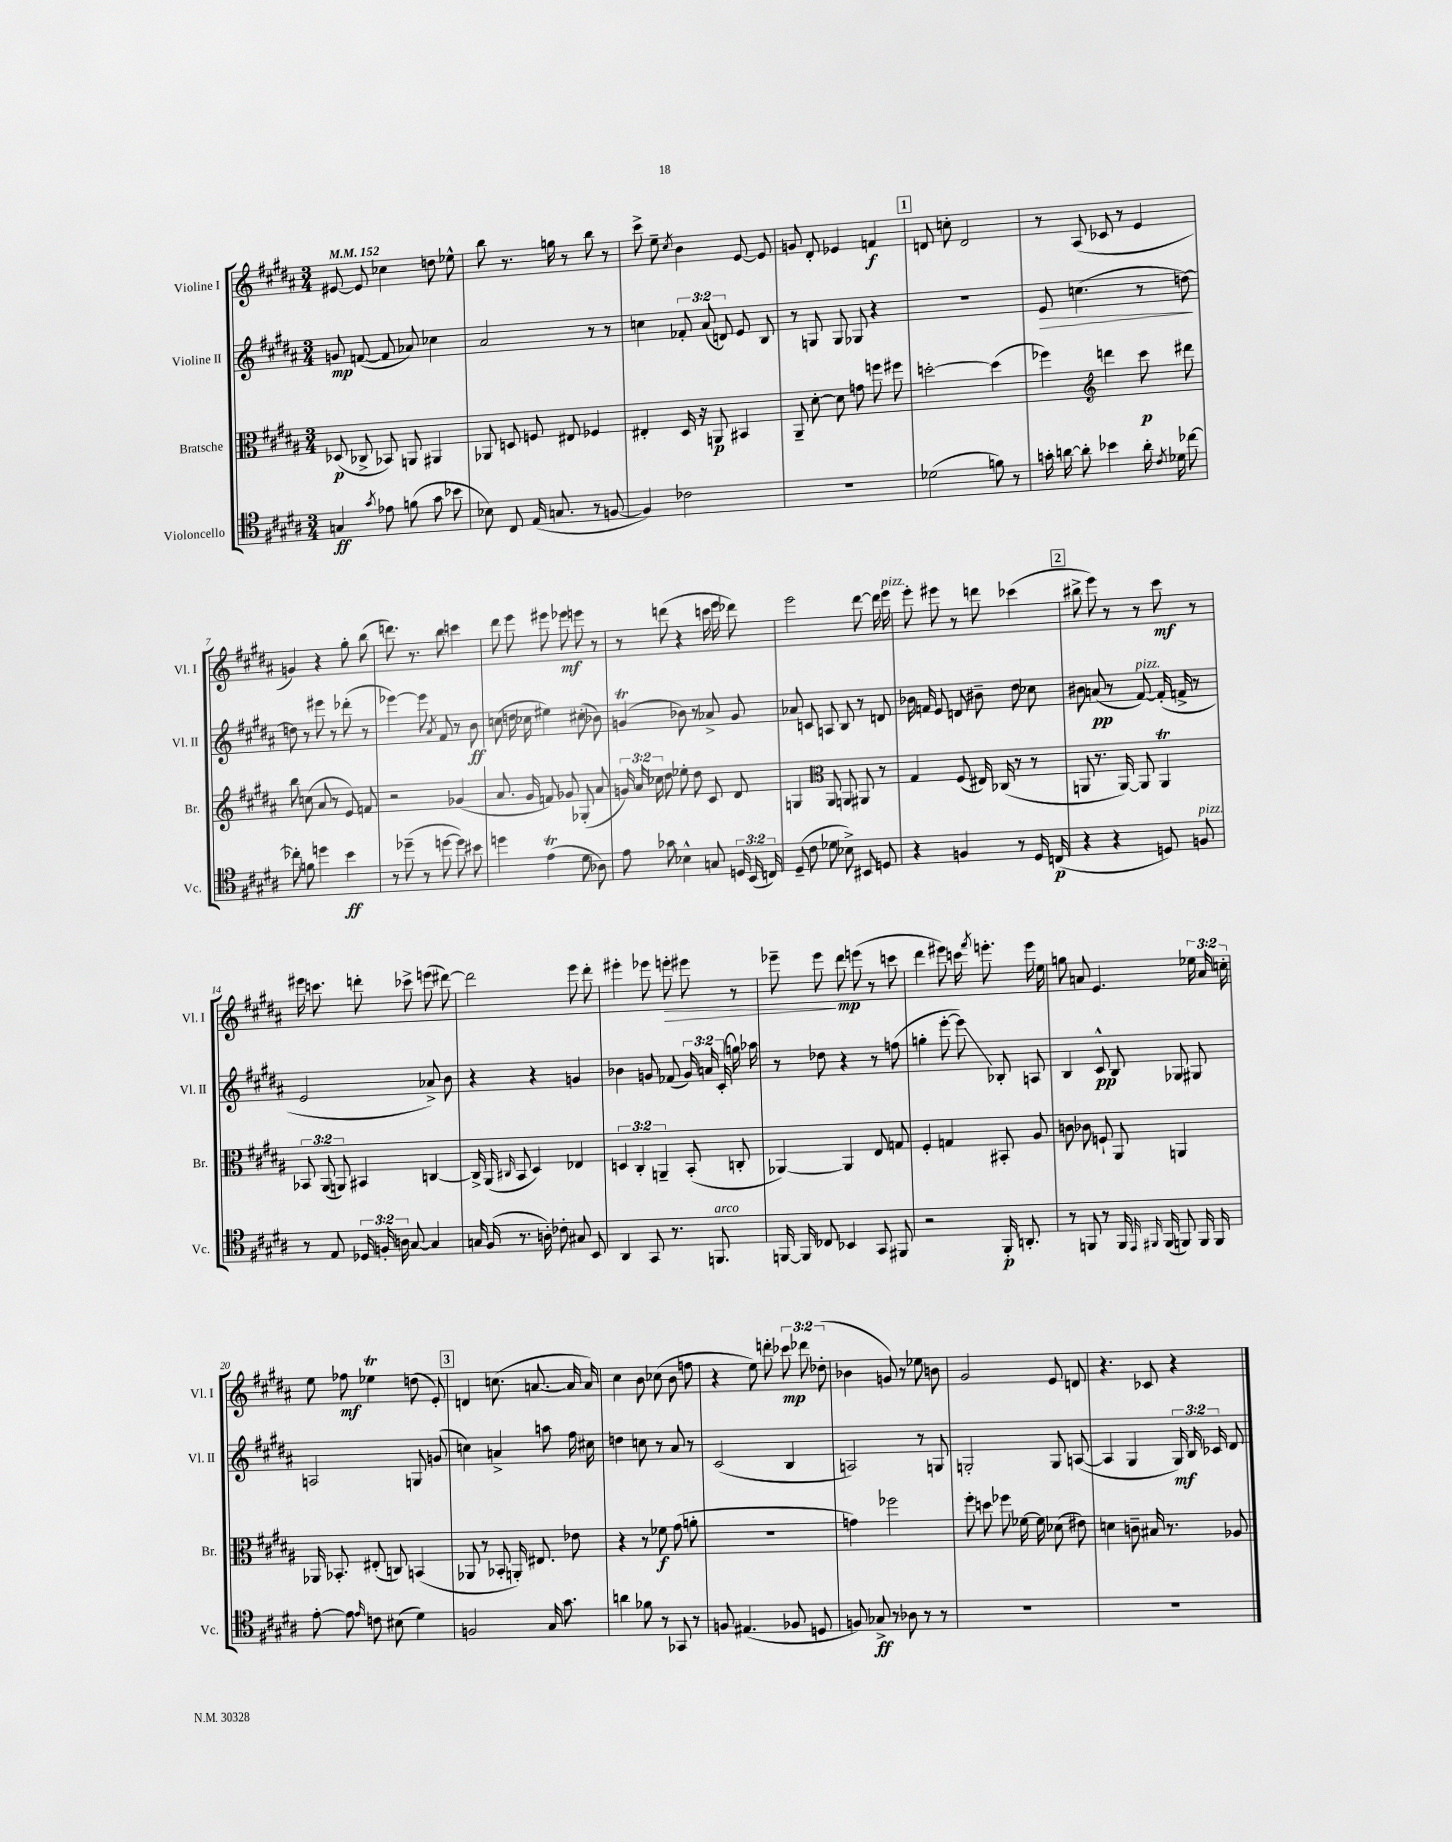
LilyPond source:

<<
\new StaffGroup <<
\new Staff = "s0" \with { instrumentName = "Violine I" shortInstrumentName = "Vl. I" } {
    \clef treble \key b \major \numericTimeSignature \time 3/4 \override Staff.TupletNumber.text = #tuplet-number::calc-fraction-text \tempo 4 = 152
    \autoBeamOff eis'8~ eis'8 ces''4 d''8 ees''8-^ |
    b''8 r8. g''16 r8 b''8 r8 |
    cis'''8-> e''8-- \acciaccatura { cis''8 } b'4 e'8~ e'8 |
    g'8 dis'8-. ees'4 f'4\f |
    \mark \markup { \box "1" } d'8 c''8-. d'2 |
    r8 ais8( ces'8 r8 e'4 |
    g'4) r4 gis''8-. b''8( |
    d'''8.) r8. b''8 c'''4 |
    dis'''8 e'''8 eis'''8 ees'''8\mf e'''8 r8 |
    r8 d'''8( r4 c'''16 e'''16 des'''8) |
    e'''2 dis'''8~ dis'''16 e'''16^\markup { \italic "pizz." } |
    e'''8-. eis'''8 r8 d'''8 ces'''4( |
    \mark \markup { \box "2" } bis''8-> e'''8) r8 r8 cis'''8\mf r8 |
    eis'''16 c'''8. d'''8-. ces'''8-> e'''8( dis'''8~) |
    dis'''2 e'''8 dis'''8-. |
    eis'''4-. ees'''8 e'''8-.\> eis'''8 r8 |
    ees'''8-- ees'''8\! dis'''8\mp e'''8( r8 c'''8 |
    dis'''4 eis'''8) c'''16 \acciaccatura { fis'''8 } e'''8.-. e'''16 e''16 |
    g''8 a'8 e'4. \tuplet 3/2 { ees''16 a'16 c''16-. } |
    e''8 fes''8\mf ees''4\trill d''8( e'8-.) |
    \mark \markup { \box "3" } d'4 c''8.( a'8.~ a'16 a'16) |
    cis''4 b'8 ces''8( b'8 f''8 |
    r4 e''8) d'''8-. \tuplet 3/2 { ces'''8\mp des'''8 des''8-.( } |
    bes'4 g'8) r8 ees''8 b'8 |
    gis'2 e'8 d'8 |
    r4. ces'8 r4 \bar "|." |
}
\new Staff = "s1" \with { instrumentName = "Violine II" shortInstrumentName = "Vl. II" } {
    \clef treble \key b \major \numericTimeSignature \time 3/4 \override Staff.TupletNumber.text = #tuplet-number::calc-fraction-text
    \autoBeamOff g'8\mp f'8~( f'8 aes'8) ces''4 |
    ais'2 r8 r8 |
    c''4 \tuplet 3/2 { fes'8-. ais'8( d'8) } e'8 b8 |
    r8 g8 g8 ges8 r4 |
    \mark \markup { \box "1" } R2. |
    e'8\> c''4.( r8 d''8~\!) |
    d''8 r8 eis'''8 r8 des'''8-.( r8 |
    ees'''4~) ees'''8 \acciaccatura { ais'8 } fis'8 r8 b'8\ff |
    c''8( d''16 ces''16 eis''4) cis''8-.( bes'8) |
    g'4\trill( bes'8) r8 aes'8-> g'8 |
    aes'8 c'8 a8 b8 r8 d'8 |
    bes'16 f'16 e'8 d'8 bis'8-- dis''8 ces''8 |
    \mark \markup { \box "2" } bis'8 a'8\pp( r8 fis'8~^\markup { \italic "pizz." }) fis'16-.( f'16-> r8 |
    e'2 aes'8->) b'8 |
    r4 r4 g'4 |
    bes'4 g'8 fes'8( \tuplet 3/2 { g'16) a'16 cis'16-.( } g''16) aes''16 |
    r8 des''8 r4 r8 f''8( |
    g''4-. e'''8~-. e'''8\glissando) bes8-. a8 |
    b4 cis'8-^\pp b8 ges8 gis8 |
    a2 g8 g'8( |
    \mark \markup { \box "3" } c''4) a'4-> a''8 fis''16 cis''16 |
    d''4 c''8 r8 ais'8 r8 |
    cis'2( b4 |
    a2) r8 g8 |
    g2-. g8 a8~( |
    a4 gis4 \tuplet 3/2 { gis16\mf) b16 ces'16 } dis'8 \bar "|." |
}
\new Staff = "s2" \with { instrumentName = "Bratsche" shortInstrumentName = "Br." } {
    \clef alto \key b \major \numericTimeSignature \time 3/4 \override Staff.TupletNumber.text = #tuplet-number::calc-fraction-text
    \autoBeamOff des8\p( ces8-> bes,8) a,8 ais,4 |
    aes,8 d8 f8 eis8 fes4 |
    eis4-. dis16 r16 a,8\p bis,4 |
    ais,8-- dis'8~-. dis'8 g'8 f''8 fis''8 |
    \mark \markup { \box "1" } d''2~-. d''4( |
    fes''4) \clef treble d'''4 cis'''8\p dis'''8 |
    b''8 c''8( ais'8 r8 e'8) f'8 |
    r2 ges'4( |
    ais'8. gis'16 f'8) ges'8 ges8-.( ais'8 |
    \tuplet 3/2 { g'16) ais'16 ces''16 } dis''8 ees''8-. dis''8 cis'8 dis'8 |
    g4 \clef alto ais,8 a,8 ais,8 r8 |
    gis4 fis8( eis16) ces16( r8 r8 |
    \mark \markup { \box "2" } a,8 r8. a,16~) a,8 a,4\trill |
    \tuplet 3/2 { bes,8 ais,8( a,8) } bis,4 c4~ |
    c16-> ais,16( \grace { cis16 } b,8 dis4) ees4 |
    \tuplet 3/2 { d4 cis4-. a,4-- } b,8-.( c8-. |
    aes,4~) aes,4 e8 g8 |
    fis4-. g4 bis,8-. ais8 |
    c'8 ces'8 f8-! ais,8 a,4 |
    aes,16 bes,8.-. eis8-.( c8) b,4( |
    \mark \markup { \box "3" } aes,8 r8 bes,8-. a,16-.) eis8. ees'8 |
    r4 r8 fes'8\f gis'8( a'8-. |
    R2. |
    g'4) fes''2 |
    fis''8-. d''8 fes''8 fes'16~ fes'16 des'8( eis'8) |
    d'4 c'8-- bis16 r8. aes8 \bar "|." |
}
\new Staff = "s3" \with { instrumentName = "Violoncello" shortInstrumentName = "Vc." } {
    \clef tenor \key b \major \numericTimeSignature \time 3/4 \override Staff.TupletNumber.text = #tuplet-number::calc-fraction-text
    \autoBeamOff g4\ff \acciaccatura { gis'8 } ees'8 f'8( gis'8 bes'8 |
    bes8) cis8 e16( g8. r8 f8~ |
    f4) ces'2 |
    R2. |
    \mark \markup { \box "1" } des'2( f'8) r8 |
    g'16-. a'16~ a'8-. bes'4 a'16-. \acciaccatura { cis'8 } des'16 ces''8~ |
    ces''8-. f'8 d''4 b'4\ff |
    r8 des''8--( r8 d''8~ d''8) bis'8 |
    d''4 e'4\trill( dis'8 aes8) |
    e'8 ges'8 bes4-^ g8 \tuplet 3/2 { d16 b,16( c16) } |
    dis8--( cis'8 des'8 bes8->) bis,8 d8 |
    r4 f4 r8 dis16 c16\p( |
    \mark \markup { \box "2" } r4 r4 d8) f8^\markup { \italic "pizz." } |
    r8 e8 \tuplet 3/2 { des16 f16-. a16 } gis8~ gis4 |
    g16 fis16( r8. a16-.) ces'8-. gis8 b,8 |
    ais,4 gis,8 r8. f,8.^\markup { \italic "arco" } |
    f,16~ f,16 ces8 bes,4 gis,8 fis,8 |
    r2 fis,16-.\p a,8.-. |
    r8 f,8 r8 f,16 \grace { e,16 fis,16 } fis,16( f,8) f,16 f,16 |
    e'8~-. e'8 \grace { e'16 } c'8 bis8( dis'4) |
    \mark \markup { \box "3" } f2 gis16 gis'8. |
    a'4 fes'8 r8 ges,8 r8 |
    f8 eis4.( fes8 d8 |
    f8) ges8->\ff r8 aes8 r8 r8 |
    R2. |
    R2. \bar "|." |
}
>>
>>
